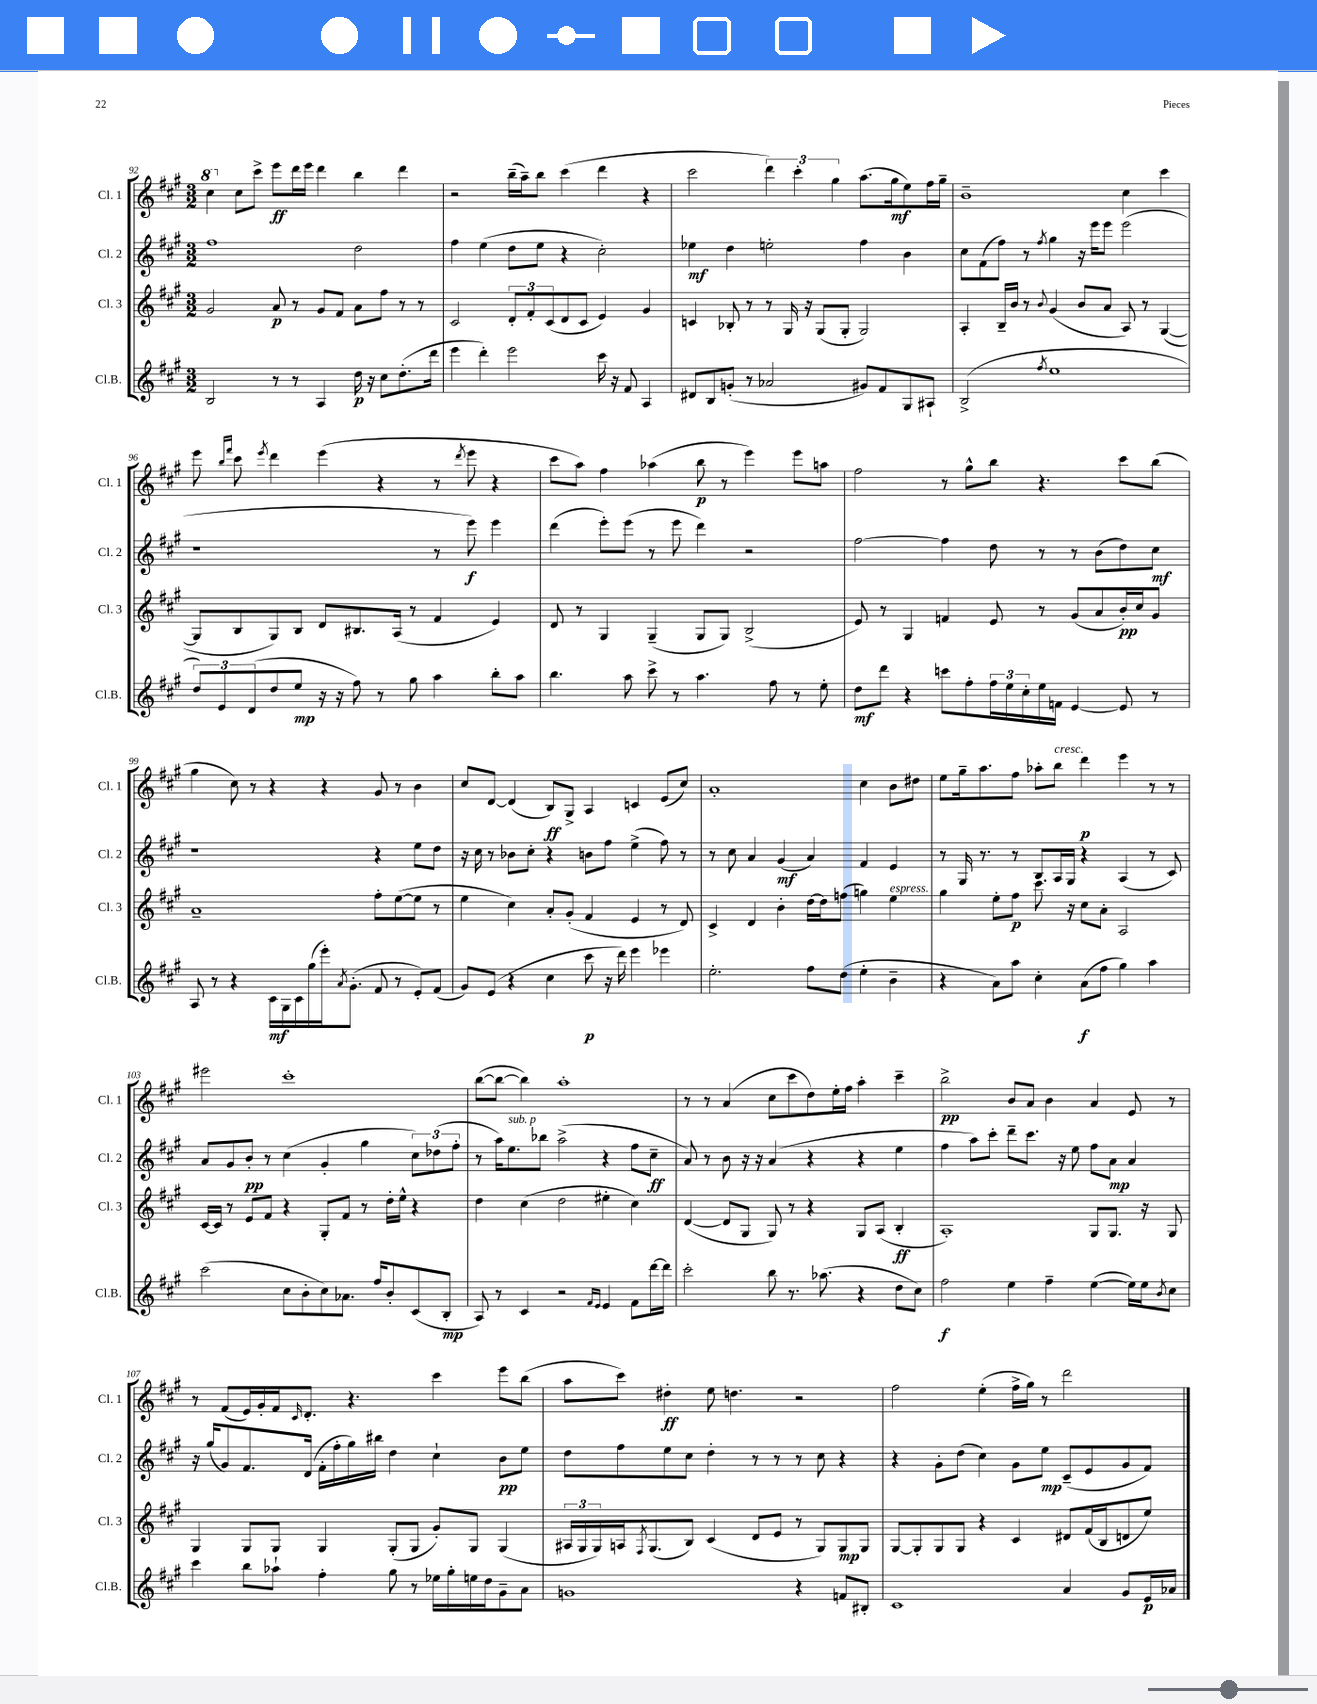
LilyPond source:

<<
\new StaffGroup <<
\new Staff = "s0" \with { instrumentName = "Cl. 1" shortInstrumentName = "Cl. 1" } {
    \clef treble \key a \major \numericTimeSignature \time 3/2
    \ottava #1 cis'''4 \ottava #0 cis''8 cis'''8-> e'''8\ff d'''16 e'''16 d'''4 b''4 d'''4 |
    r2 b''16--( a''16--) b''8 cis'''4( d'''4 r4 |
    cis'''2 \tuplet 3/2 { d'''4) cis'''4-. gis''4 } a''8.( gis''16\mf e''8) fis''16 gis''16-- |
    b'1-- cis''4 cis'''4 |
    e'''8 \grace { b''16 fis'''16 } cis'''8 \acciaccatura { e'''8 } d'''4 e'''4( r4 r8 \acciaccatura { d'''8 } e'''8 r4 |
    cis'''8 a''8) fis''4 aes''4( b''8\p r8 e'''4) e'''8 a''8 |
    fis''2 r8 gis''8-^ b''8 r4. cis'''8 b''8( |
    gis''4 cis''8) r8 r4 r4 gis'8 r8 b'4 |
    cis''8 d'8~ d'4( b8\ff) gis8-> a4 c'4 e'8( cis''8) |
    a'1-. cis''4 b'8 dis''8 |
    e''8 gis''16-- a''8. fis''8 aes''8-. b''8^\markup { \italic "cresc." } d'''4\p e'''4 r8 r8 |
    eis'''2 cis'''1-. |
    b''8~( b''8~ b''4) a''1-. |
    r8 r8 a'4( cis''8 cis'''8 d''8) e''16-. fis''16 a''4-. cis'''4-- |
    b''2->\pp b'8 a'8 b'4 a'4 e'8 r8 |
    r8 fis'8( e'16) gis'16-. fis'16 \grace { cis'16 } d'8.-. r4. cis'''4 e'''8 b''8( |
    a''8 cis'''8) dis''4-.\ff e''8 d''4. r2 |
    fis''2 e''4-.( fis''16-> gis''16) r8 d'''2 \bar "|." |
}
\new Staff = "s1" \with { instrumentName = "Cl. 2" shortInstrumentName = "Cl. 2" } {
    \clef treble \key a \major \numericTimeSignature \time 3/2
    fis''1 d''2 |
    fis''4 e''4( d''8 e''8 r4 cis''2-.) |
    ees''4\mf d''4 e''2-. fis''4 b'4 |
    cis''8 fis'8( fis''8) r8 \acciaccatura { fis''8 } gis''4 r16 e'''16 e'''8 e'''2( |
    r1 r8 e'''8\f) e'''4 |
    d'''4( e'''8-.) e'''8( r8 e'''8 d'''4) r2 |
    fis''2~ fis''4 d''8 r8 r8 b'8( d''8) cis''8\mf |
    r1 r4 e''8 d''8 |
    r16 cis''16 r8 bes'8 cis''8-. r4 b'8 fis''8 e''4->( fis''8) r8 |
    r8 cis''8 a'4 gis'4\mf( a'4) fis'4 e'4 |
    r8 gis16 r8. r8 b8 a16 gis16 r4 a4( r8 cis'8) |
    a'8 gis'8 b'8-.\pp r8 cis''4( gis'4-. gis''4 \tuplet 3/2 { cis''8) des''8( fis''8-. } |
    r8 a''16) e''8.^\markup { \italic "sub. p" } bes''8 a''2->( r4 fis''8 cis''8--\ff |
    a'8) r8 b'8 r16 r16 a'4( r4 r4 e''4 |
    fis''4 a''8) cis'''8-. d'''8-- cis'''8. r16 e''8 fis''8 a'8\mp a'4 |
    r16 gis''16( gis'8) fis'8. d'16( fis'16-. fis''16-. gis''16) bis''16 d''4 cis''4-! b'8\pp e''8 |
    d''8 fis''8 e''8 cis''8 d''4-. r8 r8 r8 cis''8 r4 |
    r4 gis'8-. d''8( cis''4) gis'8 e''8\mp cis'8--( e'8 gis'8 fis'8) \bar "|." |
}
\new Staff = "s2" \with { instrumentName = "Cl. 3" shortInstrumentName = "Cl. 3" } {
    \clef treble \key a \major \numericTimeSignature \time 3/2
    gis'2 a'8\p r8 gis'8 fis'8 a'8 fis''8 r8 r8 |
    cis'2 \tuplet 3/2 { d'8-. fis'8-. cis'8( } d'8 cis'8 e'4) gis'4 |
    c'4 bes8-. r8 r8 gis16 r16 gis8( gis8-. gis2) |
    a4-. b16-- b'16 r8 \appoggiatura { b'8 } gis'4( b'8 a'8 a8) r8 gis4~( |
    gis8 b8 gis8) b8 d'8 bis8. a16( r8 fis'4 e'4) |
    d'8 r8 gis4 gis4--( gis8 gis8) b2->( |
    e'8) r8 gis4 f'4 e'8 r8 gis'8( a'8 b'16-.\pp) cis''16 gis'8 |
    a'1-- fis''8-. e''8~( e''8 r8 |
    e''4 cis''4) a'8-. gis'8-.( fis'4 e'4 r8 d'8) |
    cis'4-> d'4 b'4-. d''16~ d''16 f''8( g''4) e''4^\markup { \italic "espress." } |
    gis''4 e''8-. fis''8\p cis'''8. r16 cis''8 a'8-. a2 |
    cis'16~ cis'16 r8 e'8 fis'8 r4 gis8-. fis'8 r8 d''16-. e''16-^ r4 |
    d''4 cis''4( d''2 eis''4-. cis''4) |
    d'4~( d'8 gis8 gis8) r8 r4 gis8 a8( b4-.\ff |
    a1-.) gis8 gis8. r16 gis8 |
    gis4 gis8 gis8 gis4 gis8-.( gis8 gis'8-.) gis8 gis4( |
    \tuplet 3/2 { ais16 gis16 gis16) } a16 \acciaccatura { fis8 } gis8.( b8) cis'4( d'8 e'8 r8 gis8) gis8\mp gis8 |
    gis8~ gis8-. gis8 gis8 r4 cis'4 dis'8 fis'16( b16 d'8 e''8) \bar "|." |
}
\new Staff = "s3" \with { instrumentName = "Cl.B." shortInstrumentName = "Cl.B." } {
    \clef treble \key a \major \numericTimeSignature \time 3/2
    b2 r8 r8 a4 d''16\p r16 cis''8 d''8.-.( d'''16 |
    e'''4 d'''4-.) e'''2 cis'''16 r16 fis'8 a4 |
    dis'8 b8 g'8-.( r8 aes'2 gis'8) fis'8 gis8 ais8-! |
    b2->( \acciaccatura { fis''8 } e''1 |
    \tuplet 3/2 { d''8) e'8 d'8( } d''8 e''8\mp r16 r16 fis''8) r8 gis''8 a''4 b''8-. a''8 |
    b''4. a''8 cis'''8-> r8 a''4. fis''8 r8 e''8-. |
    d''8\mf d'''8 r4 c'''8 fis''8-. \tuplet 3/2 { fis''16 e''16 cis''16-. } e''16 f'16 e'4~ e'8 r8 |
    a8 r8 r4 cis'16\mf gis16 cis'16 gis''16( e'''16-.) \acciaccatura { a'8 } gis'8.-.( fis'8 r8 e'8-.) fis'8( |
    gis'8) e'8( r4 cis''4 cis'''8\p r16 d'''16) e'''4 ees'''4 |
    e''2.-. fis''8 d''8( e''4-. b'4-- |
    r4 a'8) a''8 cis''4-. a'8\f( fis''8 gis''4) a''4 |
    cis'''2( cis''8 b'8-. cis''8) aes'8. fis''16 b'8-. cis'8( b8-.\mp |
    a8) r8 cis'4 r2 \grace { fis'16 e'16 } e'4 fis'8 d'''16~ d'''16 |
    cis'''2-. b''8 r8. aes''8.( r4 d''8 cis''8) |
    fis''2\f e''4 fis''4-- e''4~( e''16) e''16 \acciaccatura { b'8 } cis''8 |
    cis'''4 b''8 aes''8-! fis''4-. gis''8 r8 ees''16 gis''16-. e''16 d''16 gis'8-- a'8 |
    g'1 r4 f'8 bis8-. |
    cis'1 a'4 gis'8 e'16\p aes'16 \bar "|." |
}
>>
>>
\layout { \context { \Score currentBarNumber = #92 } }
